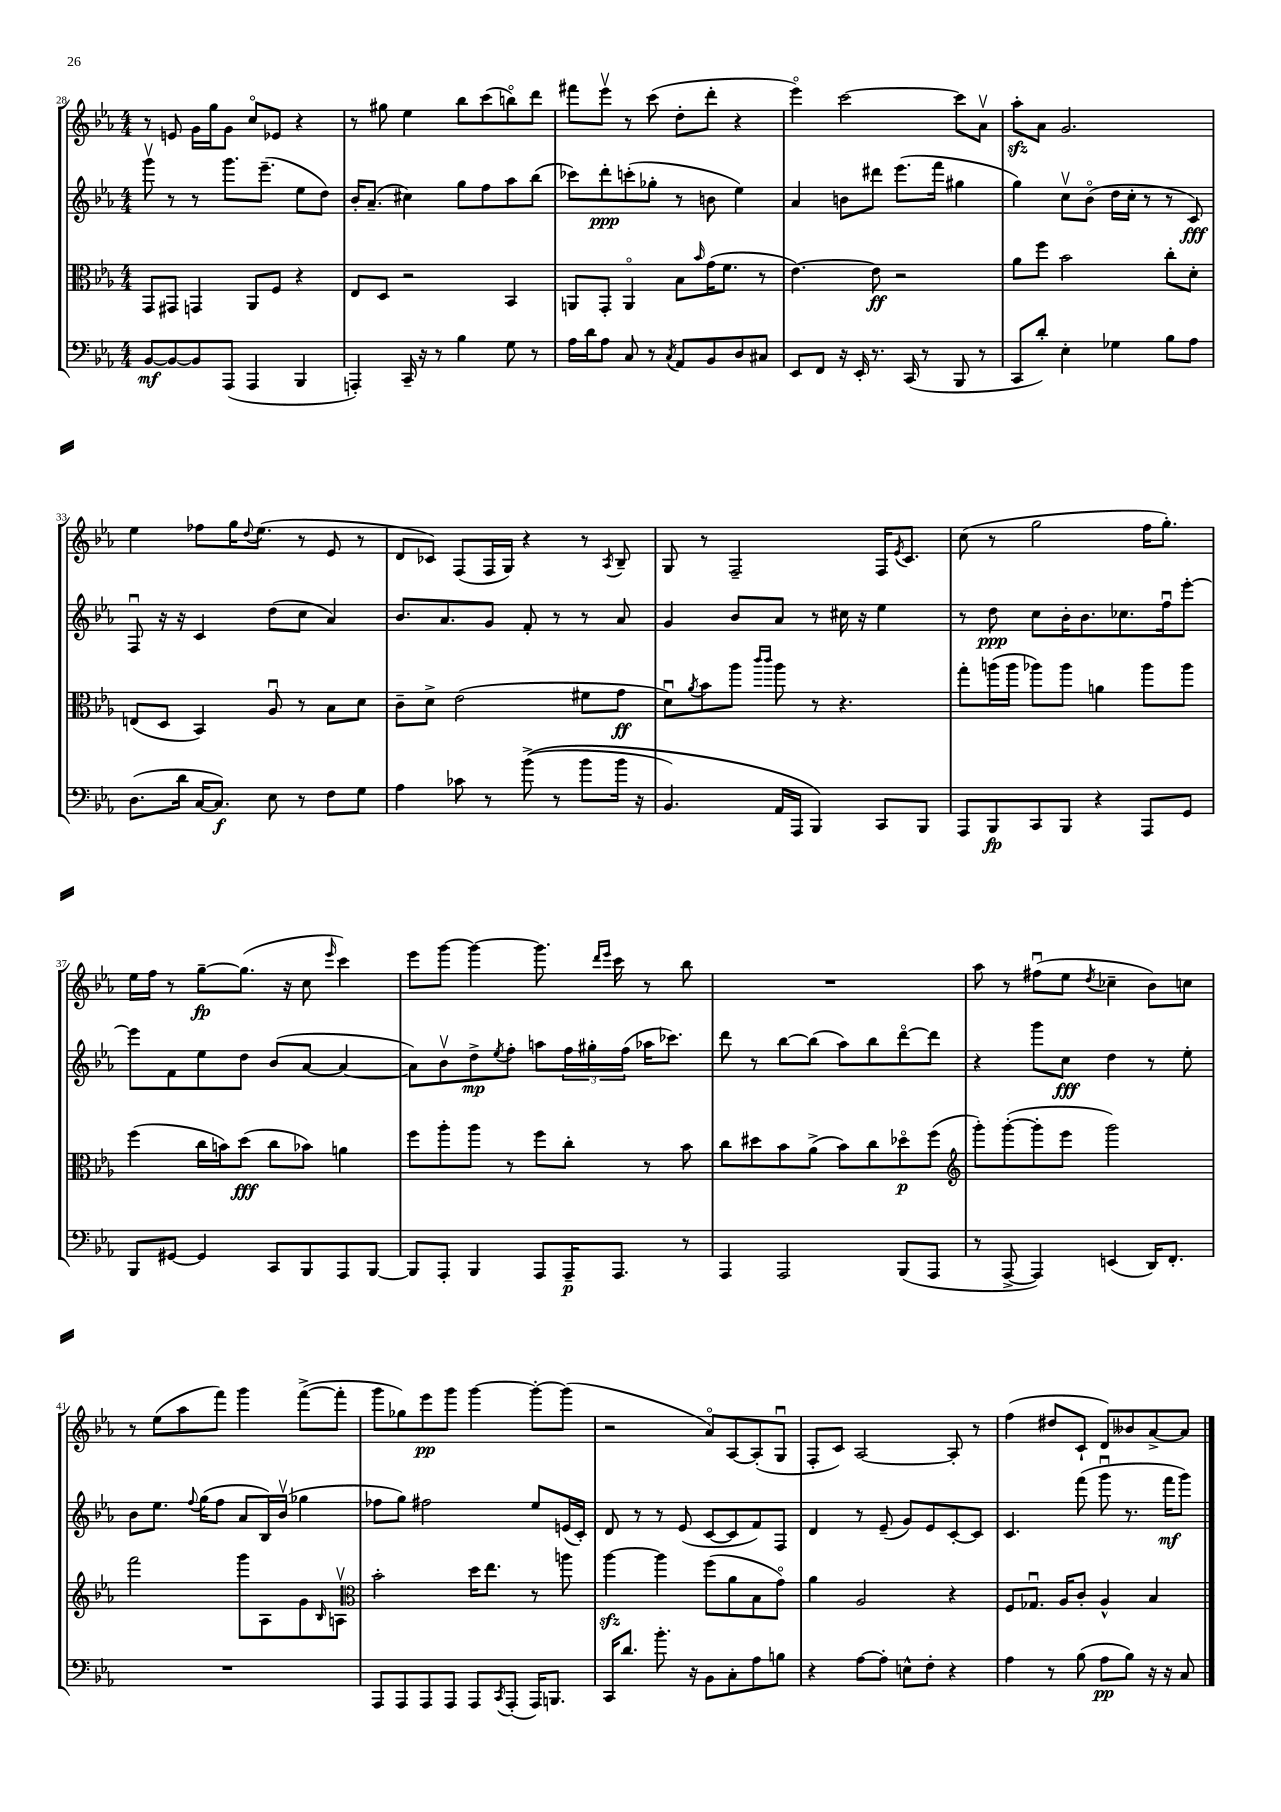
<<
\new StaffGroup <<
\new Staff = "s0" {
    \clef treble \key ees \major \numericTimeSignature \time 4/4
    r8 e'8 g'16 g''16 g'8 c''8\flageolet ees'8 r4 |
    r8 gis''8 ees''4 bes''8 c'''8( b''8\flageolet) d'''8 |
    fis'''8 ees'''8\upbow r8 c'''8( d''8-. d'''8-. r4 |
    ees'''4\flageolet) c'''2~ c'''8 aes'8\upbow |
    aes''8-.\sfz aes'8 g'2. |
    ees''4 fes''8 g''16 \appoggiatura { d''8 } ees''8.( r8 ees'8 r8 |
    d'8 ces'8) f8( f16 g16) r4 r8 \acciaccatura { aes8 } bes8-- |
    g8 r8 f2-- f16 \acciaccatura { ees'8 } c'8. |
    c''8( r8 g''2 f''16 g''8.-.) |
    ees''16 f''16 r8 g''8~--\fp g''8.( r16 c''8 \grace { ees'''16 } c'''4) |
    ees'''8 g'''8~ g'''4~ g'''8. \grace { d'''16 ees'''16 } c'''16 r8 bes''8 |
    R1 |
    aes''8 r8 fis''8\downbow( ees''8 \acciaccatura { d''8 } ces''4-- bes'8) c''8 |
    r8 ees''8( aes''8 f'''8) g'''4 f'''8~->( f'''8-. |
    g'''8 ges''8) ees'''8\pp g'''8 g'''4~ g'''8~-. g'''8( |
    r2 aes'8\flageolet) aes8~ aes8-.( g8\downbow |
    f8-. c'8) aes2~ aes8-. r8 |
    f''4( dis''8 c'8-! d'8) beses'8 aes'8~-> aes'8 \bar "|." |
}
\new Staff = "s1" {
    \clef treble \key ees \major \numericTimeSignature \time 4/4
    g'''8\upbow r8 r8 g'''8. ees'''8.--( ees''8 d''8) |
    bes'16-. aes'8.--( cis''4) g''8 f''8 aes''8 bes''8( |
    ces'''8) d'''8-.\ppp c'''8-.( ges''8-. r8 b'8 ees''4) |
    aes'4 b'8 dis'''8 ees'''8.( f'''16 gis''4 |
    g''4) c''8\upbow bes'8\flageolet( d''16 c''16-. r8 r8 c'8\fff) |
    f8\downbow r16 r16 c'4 d''8( c''8 aes'4) |
    bes'8. aes'8. g'8 f'8-. r8 r8 aes'8 |
    g'4 bes'8 aes'8 r8 cis''16 r16 ees''4 |
    r8 d''8\ppp c''8 bes'16-. bes'8. ces''8. f''16\downbow ees'''8~-. |
    ees'''8 f'8 ees''8 d''8 bes'8( aes'8~ aes'4~ |
    aes'8) bes'8\upbow d''8->\mp \acciaccatura { ees''8 } f''8-. a''8 \tuplet 3/2 { f''16 gis''16-. f''16( } aes''16 ces'''8.) |
    d'''8 r8 bes''8~ bes''8( aes''8) bes''8 d'''8~\flageolet d'''8 |
    r4 g'''8 c''8\fff d''4 r8 ees''8-. |
    bes'8 ees''8. \appoggiatura { f''8 } g''16( f''8 aes'8 bes16) bes'16\upbow( ges''4 |
    fes''8 g''8) fis''2 ees''8 e'16( c'16-.) |
    d'8 r8 r8 ees'8( c'8~ c'8 f'8) f8 |
    d'4 r8 ees'8--( g'8) ees'8 c'8~-. c'8 |
    c'4. f'''8( g'''8\downbow r8. f'''16\mf g'''8) \bar "|." |
}
\new Staff = "s2" {
    \clef alto \key ees \major \numericTimeSignature \time 4/4
    g,8 gis,8 g,4 aes,8 f8 r4 |
    ees8 d8 r2 bes,4 |
    a,8 g,8-. a,4\flageolet bes8 \grace { bes'16 } g'16( f'8. r8 |
    ees'4.~) ees'8\ff r2 |
    aes'8 f''8 bes'2 c''8-. d'8-. |
    e8( d8 bes,4) aes8\downbow r8 bes8 d'8 |
    c'8-- d'8-> ees'2( fis'8 g'8\ff |
    d'8\downbow) \acciaccatura { aes'8 } bes'8 aes''8 \grace { c'''16 c'''16 } aes''8 r8 r4. |
    g''8-. a''16( a''16 aes''8) aes''8 a'4 aes''8 aes''8 |
    f''4( c''16 b'16) d''8\fff( c''8 bes'8) a'4 |
    f''8 aes''8-. aes''8 r8 f''8 c''8-. r8 bes'8 |
    c''8 dis''8 bes'8 aes'8->( bes'8) c''8 des''8\flageolet\p f''8( |
    \clef treble g'''8-.) g'''8~-.( g'''8-. ees'''8 g'''2) |
    f'''2 g'''8 aes8 g'8 \grace { bes16 } a8\upbow |
    \clef alto bes'2-. d''16 ees''8. r8 a''8 |
    aes''4~\sfz aes''4 f''8( aes'8 bes8 g'8\flageolet) |
    aes'4 aes2 r4 |
    f8 ges8.\downbow aes16 c'8-. aes4-^ bes4 \bar "|." |
}
\new Staff = "s3" {
    \clef bass \key ees \major \numericTimeSignature \time 4/4
    bes,8~\mf bes,8~ bes,8 aes,,8( aes,,4 bes,,4 |
    a,,4-.) c,16-- r16 r8 bes4 g8 r8 |
    aes16 d'16 aes8 c8 r8 \acciaccatura { c8 } aes,8 bes,8 d8 cis8 |
    ees,8 f,8 r16 ees,16-. r8. c,16( r8 bes,,8 r8 |
    c,8 d'8-.) ees4-. ges4 bes8 aes8 |
    d8.( d'16 c16~ c8.\f) ees8 r8 f8 g8 |
    aes4 ces'8 r8 bes'8->(\( r8 bes'8 bes'16 r16 |
    bes,4.) aes,16 aes,,16 bes,,4\) c,8 bes,,8 |
    aes,,8 bes,,8\fp c,8 bes,,8 r4 aes,,8 g,8 |
    bes,,8 gis,8~ gis,4 c,8 bes,,8 aes,,8 bes,,8~ |
    bes,,8 aes,,8-. bes,,4 aes,,8 aes,,16--\p aes,,8. r8 |
    aes,,4 aes,,2 bes,,8( aes,,8 |
    r8 aes,,8~-> aes,,4) e,4( d,16) f,8.-. |
    R1 |
    aes,,8 aes,,8 aes,,8 aes,,8 aes,,8 \acciaccatura { c,8 } aes,,8-.( aes,,16) b,,8. |
    c,16 d'8. bes'8.-. r16 bes,8 c8-. aes8 b8 |
    r4 aes8~ aes8-. e8-^ f8-. r4 |
    aes4 r8 bes8( aes8\pp bes8) r16 r16 c8 \bar "|." |
}
>>
>>
\layout { \context { \Score currentBarNumber = #28 } }
